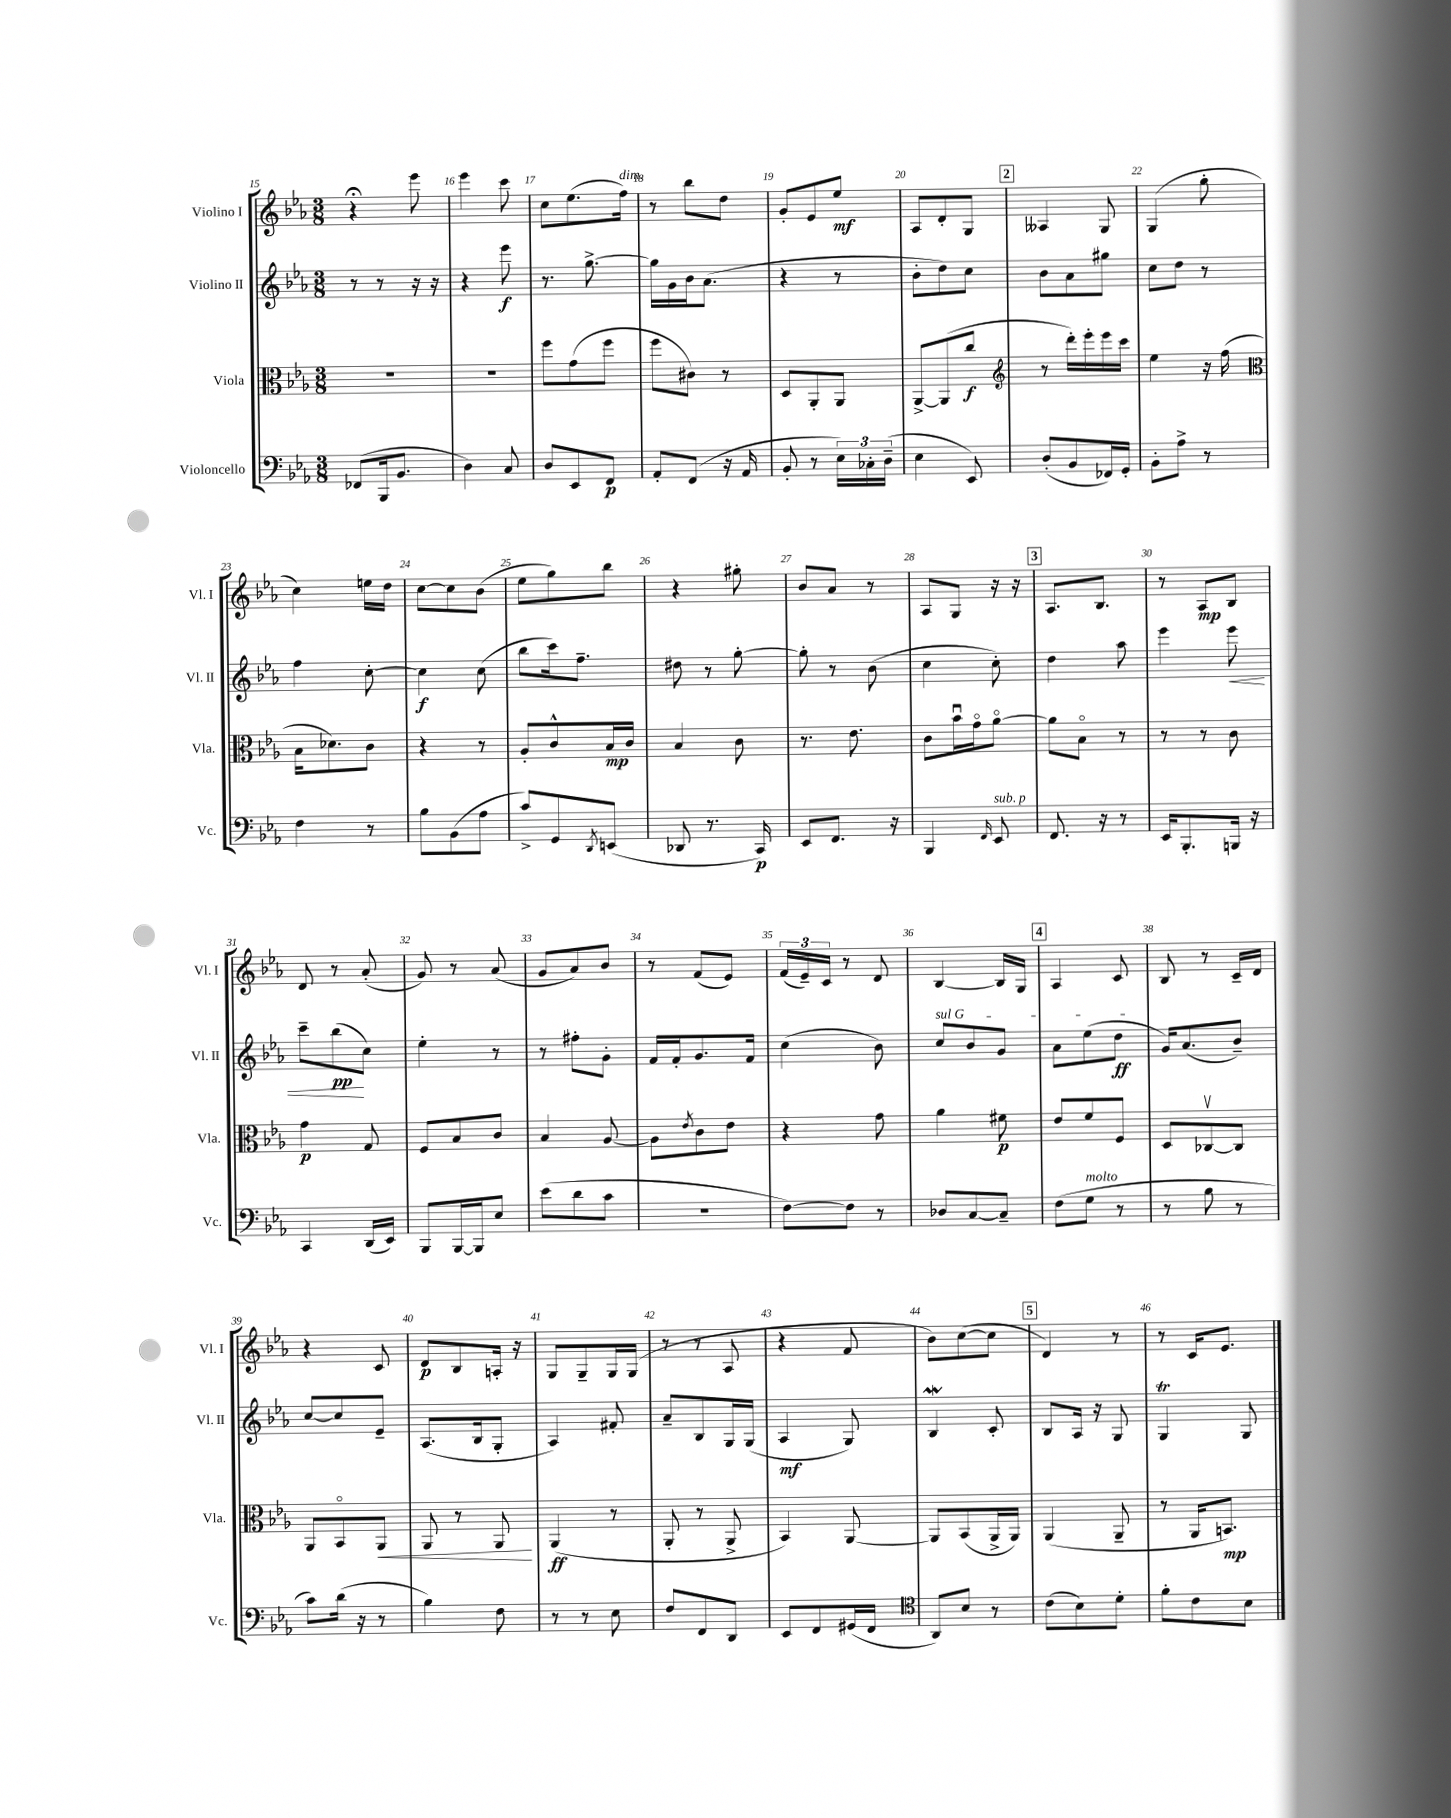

**kern	**dynam	**kern	**dynam	**kern	**dynam	**kern	**dynam
*part4	*part4	*part3	*part3	*part2	*part2	*part1	*part1
*staff4	*staff4	*staff3	*staff3	*staff2	*staff2	*staff1	*staff1
*I"Violoncello	*	*I"Viola	*	*I"Violino II	*	*I"Violino I	*
*I'Vc.	*	*I'Vla.	*	*I'Vl. II	*	*I'Vl. I	*
*clefF4	*	*clefC3	*	*clefG2	*	*clefG2	*
*k[b-e-a-]	*	*k[b-e-a-]	*	*k[b-e-a-]	*	*k[b-e-a-]	*
*M3/8	*	*M3/8	*	*M3/8	*	*M3/8	*
=15	=15	=15	=15	=15	=15	=15	=15
(8FF-X/L	.	4.r	.	8r	.	4r;<	.
16BBB-/k	.	.	.	8r	.	.	.
8.BB-/J	.	.	.	.	.	.	.
.	.	.	.	16r	.	8eee-\	.
.	.	.	.	16r	.	.	.
=16	=16	=16	=16	=16	=16	=16	=16
4D\)	.	4.r	.	4r	.	4eee-\	.
8C/	.	.	.	8eee-\	f	8ccc\	.
=17	=17	=17	=17	=17	=17	=17	=17
8D/L	.	8ff\L	.	8.r	.	8cc\L	.
8EE-/	.	(8g\	.	.	.	(8.ee-\	.
.	.	.	.	[8.gg^\	.	.	.
8FF/J	p	8ff\J	.	.	.	.	.
!	!	!	!	!	!	!LO:TX:a:i:t=dim.	!
.	.	.	.	.	.	16ff\Jk)	.
=18	=18	=18	=18	=18	=18	=18	=18
8AA-'/L	.	8ff\L	.	16gg\LL]	.	8r	.
.	.	.	.	16g\	.	.	.
(8FF/J	.	8c#X\J)	.	16b-\J	.	8bb-\L	.
.	.	.	.	(8.a-\J	.	.	.
16r	.	8r	.	.	.	8dd\J	.
16AA-/	.	.	.	.	.	.	.
=19	=19	=19	=19	=19	=19	=19	=19
8BB-'/	.	8D/L	.	4r	.	8g'/L	.
8r	.	8AA-'/	.	.	.	8e-/	.
24E-\LL)	.	8AA-/J	.	8r	.	8ee-/J	mf
24C-X'\	.	.	.	.	.	.	.
(24D~\JJ	.	.	.	.	.	.	.
=20	=20	=20	=20	=20	=20	=20	=20
4E-\	.	[8AA-^/L	.	8b-'\L	.	8A-/L	.
.	.	(8AA-/]	.	8dd\)	.	8d'/	.
8EE-/)	.	8cc/J	f	8cc\J	.	8G/J	.
!!LO:REH:place=s1:t=2
=21	=21	=21	=21	=21	=21	=21	=21
*	*	*clefG2	*	*	*	*	*
(8D'/L	.	8r	.	8b-\L	.	4A--X/	.
8BB-/	.	16ddd'\LL)	.	8a-\	.	.	.
.	.	16eee-'\	.	.	.	.	.
16FF-X/L)	.	16eee-\	.	8gg#X\J	.	8G/	.
16GG'/JJ	.	16ccc\JJ	.	.	.	.	.
=22	=22	=22	=22	=22	=22	=22	=22
8BB-'\L	.	4ee-\	.	8cc\L	.	(4G/	.
8A-^\J	.	.	.	8dd\J	.	.	.
8r	.	16r	.	8r	.	8gg'\	.
.	.	(16ff\	.	.	.	.	.
!!LO:LB:g=z
=23	=23	=23	=23	=23	=23	=23	=23
*	*	*clefC3	*	*	*	*	*
4F\	.	16B-\KL	.	4ff\	.	4cc\)	.
.	.	8.d-X\)	.	.	.	.	.
8r	.	8c\J	.	[8cc'\	.	16een\LL	.
.	.	.	.	.	.	16dd\JJ	.
=24	=24	=24	=24	=24	=24	=24	=24
8B-\L	.	4r	.	4cc\]	f	[8cc\L	.
(8BB-\	.	.	.	.	.	8cc\]	.
8A-\J	.	8r	.	(8cc\	.	(8b-\J	.
=25	=25	=25	=25	=25	=25	=25	=25
8c^/L)	.	8A-'/L	.	8bb-\L	.	8ee-\L	.
8GG/	.	8c^^/	.	16ccc\k)	.	8gg\)	.
.	.	.	.	8.ff~\J	.	.	.
8qDD/	.	.	.	.	.	.	.
(8EEn/J	.	16B-/L	mp	.	.	8bb-\J	.
.	.	16c/JJ	.	.	.	.	.
=26	=26	=26	=26	=26	=26	=26	=26
8DD-X/	.	4B-/	.	8dd#X\	.	4r	.
8.r	.	.	.	8r	.	.	.
.	.	8c\	.	[8gg'\	.	8gg#X'\	.
16CC/)	p	.	.	.	.	.	.
=27	=27	=27	=27	=27	=27	=27	=27
8EE-/L	.	8.r	.	8gg'\]	.	8b-/L	.
8.FF/J	.	.	.	8r	.	8a-/J	.
.	.	8.e-\	.	.	.	.	.
.	.	.	.	(8b-\	.	8r	.
16r	.	.	.	.	.	.	.
=28	=28	=28	=28	=28	=28	=28	=28
4BBB-/	.	8c\L	.	4cc\	.	8A-/L	.
.	.	16b-u\L	.	.	.	8G/J	.
.	.	16g\J	.	.	.	.	.
16qqFF/	.	.	.	.	.	.	.
!LO:TX:a:i:t=sub. p	!	!	!	!	!	!	!
8EE-/	.	[8a-\J	.	8cc'\)	.	16r	.
.	.	.	.	.	.	16r	.
!!LO:REH:place=s1:t=3
=29	=29	=29	=29	=29	=29	=29	=29
8.FF/	.	8a-\L]	.	4dd\	.	8.A-/L	.
.	.	8B-\J	.	.	.	.	.
16r	.	.	.	.	.	8.B-/J	.
8r	.	8r	.	8aa-\	.	.	.
=30	=30	=30	=30	=30	=30	=30	=30
16EE-/KL	.	8r	.	4eee-\	.	8r	.
8.BBB-'/	.	.	.	.	.	.	.
.	.	8r	.	.	.	8A-/L	mp
!	!	!	!	!	!LO:HP:b	!	!
16BBBn/Jk	.	8c\	.	8eee-\	<	8B-/J	.
16r	.	.	.	.	.	.	.
!!LO:LB:g=z
=31	=31	=31	=31	=31	=31	=31	=31
4CC/	.	4g\	p	8ccc~\L	.	8d/	.
.	.	.	.	(8bb-\	pp	8r	.
(16DD/LL	.	8G/	.	8cc\J)	[	(8a-'/	.
16EE-/JJ)	.	.	.	.	.	.	.
=32	=32	=32	=32	=32	=32	=32	=32
8BBB-/L	.	8F/L	.	4ee-'\	.	8g/)	.
[16BBB-/L	.	8B-/	.	.	.	8r	.
16BBB-/J]	.	.	.	.	.	.	.
8E-/J	.	8c/J	.	8r	.	(8a-/	.
=33	=33	=33	=33	=33	=33	=33	=33
(8e-\L	.	4B-/	.	8r	.	8g/L	.
8d\	.	.	.	8ff#X'\L	.	8a-/)	.
8c\J	.	[8A-/	.	8g'\J	.	8b-/J	.
=34	=34	=34	=34	=34	=34	=34	=34
4.r	.	8A-\L]	.	16f/LL	.	8r	.
.	.	.	.	16f'/J	.	.	.
.	.	8qe-/	.	.	.	.	.
.	.	8c\	.	8.g/	.	(8f/L	.
.	.	8e-\J	.	.	.	8e-/J)	.
.	.	.	.	16f/Jk	.	.	.
=35	=35	=35	=35	=35	=35	=35	=35
[8F\L)	.	4r	.	(4cc\	.	(24f/LL	.
.	.	.	.	.	.	24e-~/)	.
.	.	.	.	.	.	24c/JJ	.
8F\J]	.	.	.	.	.	8r	.
8r	.	8g\	.	8b-\)	.	8d/	.
=36	=36	=36	=36	=36	=36	=36	=36
!	!	!	!	!LO:TX:a:i:t=sul G	!	!	!
8D-X/L	.	4a-\	.	8cc/L	.	[4B-/	.
[8C/	.	.	.	8b-/	.	.	.
8C~/J]	.	8f#X\	p	8g/J	.	16B-/LL]	.
.	.	.	.	.	.	16G/JJ	.
!!LO:REH:place=s1:t=4
=37	=37	=37	=37	=37	=37	=37	=37
(8F\L	.	8e-/L	.	8a-\L	.	4A-/	.
!LO:TX:a:i:t=molto	!	!	!	!	!	!	!
8G\J	.	8f/	.	(8ee-\	.	.	.
8r	.	8F/J	.	8dd\J	ff	8c/	.
=38	=38	=38	=38	=38	=38	=38	=38
8r	.	8D/L	.	16g/KL)	.	8B-/	.
.	.	.	.	(8.a-/	.	.	.
8B-\	.	[8C-Xv/	.	.	.	8r	.
8r	.	8C-/J]	.	8b-~/J)	.	16c~/LL	.
.	.	.	.	.	.	16d/JJ	.
!!LO:LB:g=z
=39	=39	=39	=39	=39	=39	=39	=39
8c\L)	.	8AA-/L	.	[8cc/L	.	4r	.
(16d\Jk	.	8BB-/	.	8cc/]	.	.	.
16r	.	.	.	.	.	.	.
!	!	!	!LO:HP:b	!	!	!	!
8r	.	8AA-/J	<	8e-~/J	.	8c/	.
=40	=40	=40	=40	=40	=40	=40	=40
4B-\)	.	8AA-/	.	(8.A-/L	.	8d/L	p
.	.	8r	.	.	.	8B-/	.
.	.	.	.	16B-/k	.	.	.
8F\	.	8AA-/	.	8G'/J	.	16An'/Jk	.
.	.	.	.	.	.	16r	.
.	.	.	[	.	.	.	.
=41	=41	=41	=41	=41	=41	=41	=41
8r	.	(4AA-/	ff	4A-/)	.	8G/L	.
8r	.	.	.	.	.	8G~/	.
8E-\	.	8r	.	8f#X'/	.	16G/L	.
.	.	.	.	.	.	(16G/JJ	.
=42	=42	=42	=42	=42	=42	=42	=42
8F/L	.	8AA-'/	.	8a-~/L	.	8r	.
8FF/	.	8r	.	8B-/	.	8r	.
8DD/J	.	8AA-^/	.	16G/L	.	8A-/	.
.	.	.	.	(16G/JJ	.	.	.
=43	=43	=43	=43	=43	=43	=43	=43
8EE-/L	.	4BB-/)	.	4A-/	mf	4r	.
8FF/	.	.	.	.	.	.	.
(16GG#X/L	.	[8AA-/	.	8G/)	.	8f/	.
16FF/JJ	.	.	.	.	.	.	.
=44	=44	=44	=44	=44	=44	=44	=44
*clefC4	*	*	*	*	*	*	*
8AA-/L)	.	8AA-/L]	.	4B-W/	.	8b-\L)	.
8B-/J	.	(8BB-/	.	.	.	([8cc\	.
8r	.	16AA-^/L	.	8c'/	.	8cc\J]	.
.	.	16AA-/JJ)	.	.	.	.	.
!!LO:REH:place=s1:t=5
=45	=45	=45	=45	=45	=45	=45	=45
(8c\L	.	(4AA-/	.	8B-/L	.	4d/)	.
8B-\)	.	.	.	16A-/Jk	.	.	.
.	.	.	.	16r	.	.	.
8d'\J	.	8AA-~/	.	8G/	.	8r	.
=46	=46	=46	=46	=46	=46	=46	=46
8f'\L	.	8r	.	4Gt/	.	8r	.
8c\	.	16AA-/KL	.	.	.	16c/KL	.
.	.	8.BBn/J)	mp	.	.	8.e-/J	.
8B-\J	.	.	.	8G/	.	.	.
==	==	==	==	==	==	==	==
*-	*-	*-	*-	*-	*-	*-	*-
